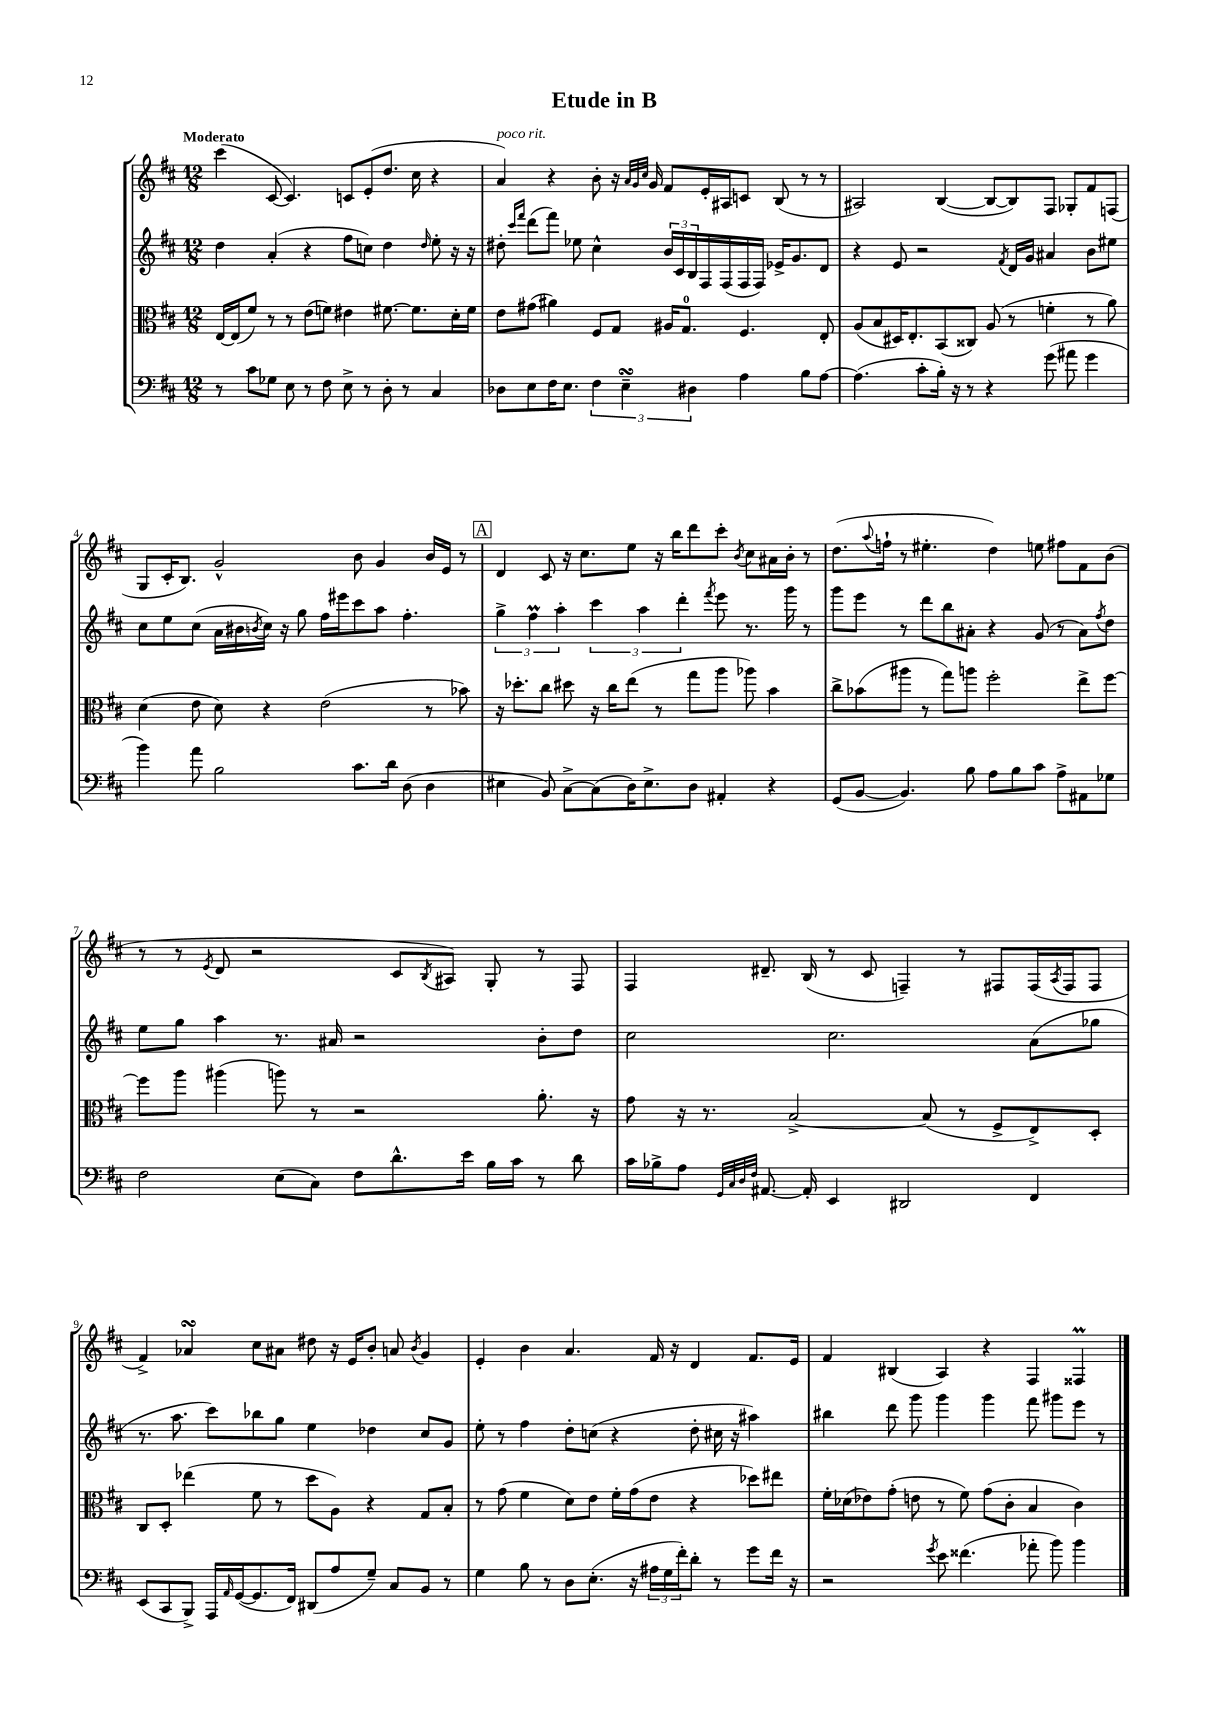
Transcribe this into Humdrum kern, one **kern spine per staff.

**kern	**kern	**kern	**kern
*staff4	*staff3	*staff2	*staff1
*clefF4	*clefC3	*clefG2	*clefG2
*k[f#c#]	*k[f#c#]	*k[f#c#]	*k[f#c#]
*M12/8	*M12/8	*M12/8	*M12/8
8r	[16E	4dd	(4ccc#
.	(16E]	.	.
8c#	8f#)	.	.
8G-	8r	(4a'	[8c#
8E	8r	.	4.c#])
8r	(8e	4r	.
8F#	8f)	.	.
8E^	4e#	8ff#	8c
8r	.	8cc)	(8e'
8D'	[8.f#	4dd	8.dd
8r	.	.	.
.	8.f#]	.	16cc#
.	.	16qqdd	.
4C#	.	8ee'	4r
.	16d'	16r	.
.	16f#	16r	.
=	=	=	=
8D-	8e	8dd#'	4a)
.	.	16qqccc#	.
.	.	16qqfff#	.
8E	(8g#	(8ddd	.
16F#	4a#)	8fff#)	4r
8.E	.	.	.
.	.	8ee-	.
6F#	8F#	4cc#^^	8b'
.	8G	.	16r
6E~	.	.	.
.	.	.	32qqa
.	.	.	32qqg
.	.	.	32qqcc#
.	.	.	16g
.	16A#	24b	8f#
.	.	24c#	.
.	8.G	.	.
6D#	.	24B	.
.	.	16F#	16e'
.	.	(16F#	16A#
4A	4.F#	16F#	8c
.	.	16F#)	.
.	.	16e-^	(8B
.	.	8.g	.
8B	.	.	8r
[8A	8E'	8d	8r
=	=	=	=
(4.A]	(8A	4r	2A#)
.	8B	.	.
.	16D#)	8e	.
.	8.E'	.	.
8c#'	.	2r	.
16B')	(8BB	.	([4B
16r	.	.	.
8r	8C##)	.	.
4r	(8A	.	8B_
.	.	8qf#	.
.	8r	16d	8B])
.	.	16g	.
(8g	4f'	4a#	8F#
8a#	.	.	8G-'
4g	8r	8b	8f#
.	8a)	8ee#	(8F
=	=	=	=
4b)	(4d	8cc#	8G
.	.	8ee	16c#'
.	.	.	8.B)
8a	8e	(8cc#	.
2B	8d)	16a	2g^^
.	.	16b#	.
.	.	8qb	.
.	4r	16cc#)	.
.	.	16r	.
.	.	8gg	.
.	(2e	16ff#	.
.	.	16eee#	.
8.c#	.	8ccc#	8b
.	.	8aa	4g
16d	.	.	.
(8D	.	4.ff#'	.
4D	8r	.	16b
.	.	.	16e
.	8b-)	.	8r
=	=	=	=
4E#	16r	6gg^	4d
.	8.dd-'	.	.
.	.	6ff#	.
8BB)	8cc#	.	8c#
.	.	6aa'	.
[8C#^	8dd#	.	16r
.	.	.	8.cc#
(8C#]	16r	6ccc#	.
.	16cc#	.	.
16D)	(8ee	.	8ee
.	.	6aa	.
8.E#^	.	.	.
.	8r	.	16r
.	.	.	16bb
.	.	6ddd'	.
8D	8gg	.	8ddd
.	.	8qfff#	.
4AA#'	8aa	8eee	8ccc#'
.	.	.	8qb
.	8aa-)	8.r	8cc#
4r	4b	.	16a#
.	.	16ggg	16b'
.	.	8r	8r
=	=	=	=
(8GG	8cc#^	8ggg	(8.dd
[8BB	(8b-	8eee	.
.	.	.	8qqaa
.	.	.	16ff`
4.BB])	8aa#	8r	8r
.	8r	8ddd	4.ee#'
.	8gg)	8bb	.
8B	8aa	8a#'	.
8A	2ff#'	4r	4dd)
8B	.	.	.
8c#	.	(8g	8ee
8A^	.	8r	8ff#
8AA#	8ee^	8a#)	8f#
.	.	8qff#	.
8G-	[8ff#	8dd	(8b
=	=	=	=
2F#	8ff#]	8ee	8r
.	8aa	8gg	8r
.	.	.	8qe
.	(4aa#	4aa	8d
.	.	.	2r
(8E	8aa)	8.r	.
8C#)	8r	.	.
.	.	16a#	.
8F#	2r	2r	.
8.d^^	.	.	8c#
.	.	.	8qB
.	.	.	8A#)
16e	.	.	.
16B	.	.	8G'
16c#	.	.	.
8r	8.a'	8b'	8r
8d	.	8dd	8F#
.	16r	.	.
=	=	=	=
16c#	8g	2cc#	4F#
16B-^	.	.	.
8A	16r	.	.
.	8.r	.	.
32qqGG	.	.	.
32qqC#	.	.	.
32qqD	.	.	.
32qqF#	.	.	.
[8.AA#	.	.	8.d#~
.	[2B^	.	.
16AA#']	.	.	(16B
4EE	.	2.cc#	8r
.	.	.	8c#
2DD#	.	.	4F~)
.	(8B]	.	.
.	8r	.	8r
.	8F#^	.	8F#
4FF#	8E^)	(8a	(16F#
.	.	.	8qA
.	.	.	16F#
.	8D'	8gg-	8F#
=	=	=	=
(8EE	8C#	8.r	4f#^)
8CC#	8D'	.	.
.	.	8.aa	.
8BBB^)	(4ee-	.	4a-
16AAA	.	8ccc#)	.
16qqAA	.	.	.
([16GG	.	.	.
8.GG]	8f#	8bb-	8cc#
.	8r	8gg	8a#
16FF#)	.	.	.
(8DD#	8dd	4ee	8dd#
8A	8A)	.	16r
.	.	.	16e
8G~)	4r	4dd-	8b'
8C#	.	.	8a
.	.	.	8qb
8BB	8G	8cc#	4g
8r	8B'	8g	.
=	=	=	=
4G	8r	8ee'	4e'
.	(8g	8r	.
8B	4f#	4ff#	4b
8r	.	.	.
8D	8d)	8dd'	4.a
(8.E'	8e	(8cc	.
.	16f#'	4r	.
16r	(16g	.	.
24A#	8e	.	16f#
24G	.	.	.
.	.	.	16r
24f#')	.	.	.
8d'	4r	8dd'	4d
8r	.	16cc#	.
.	.	16r	.
8g	8dd-)	4aa#)	8.f#
16f#	8ee#	.	.
16r	.	.	16e
=	=	=	=
2r	16f#'	4bb#	4f#
.	(16d-	.	.
.	8e-)	.	.
.	(8g'	8ddd	(4B#
.	8e	8ggg	.
8qg	.	.	.
8e	8r	4ggg	4A)
(4.f##	8f#)	.	.
.	(8g	4ggg	4r
.	8c#'	.	.
8a-'	4B	8fff#	4F#
8b)	.	8ggg#	.
4b	4c#)	8eee	4F##
.	.	8r	.
==	==	==	==
*-	*-	*-	*-
